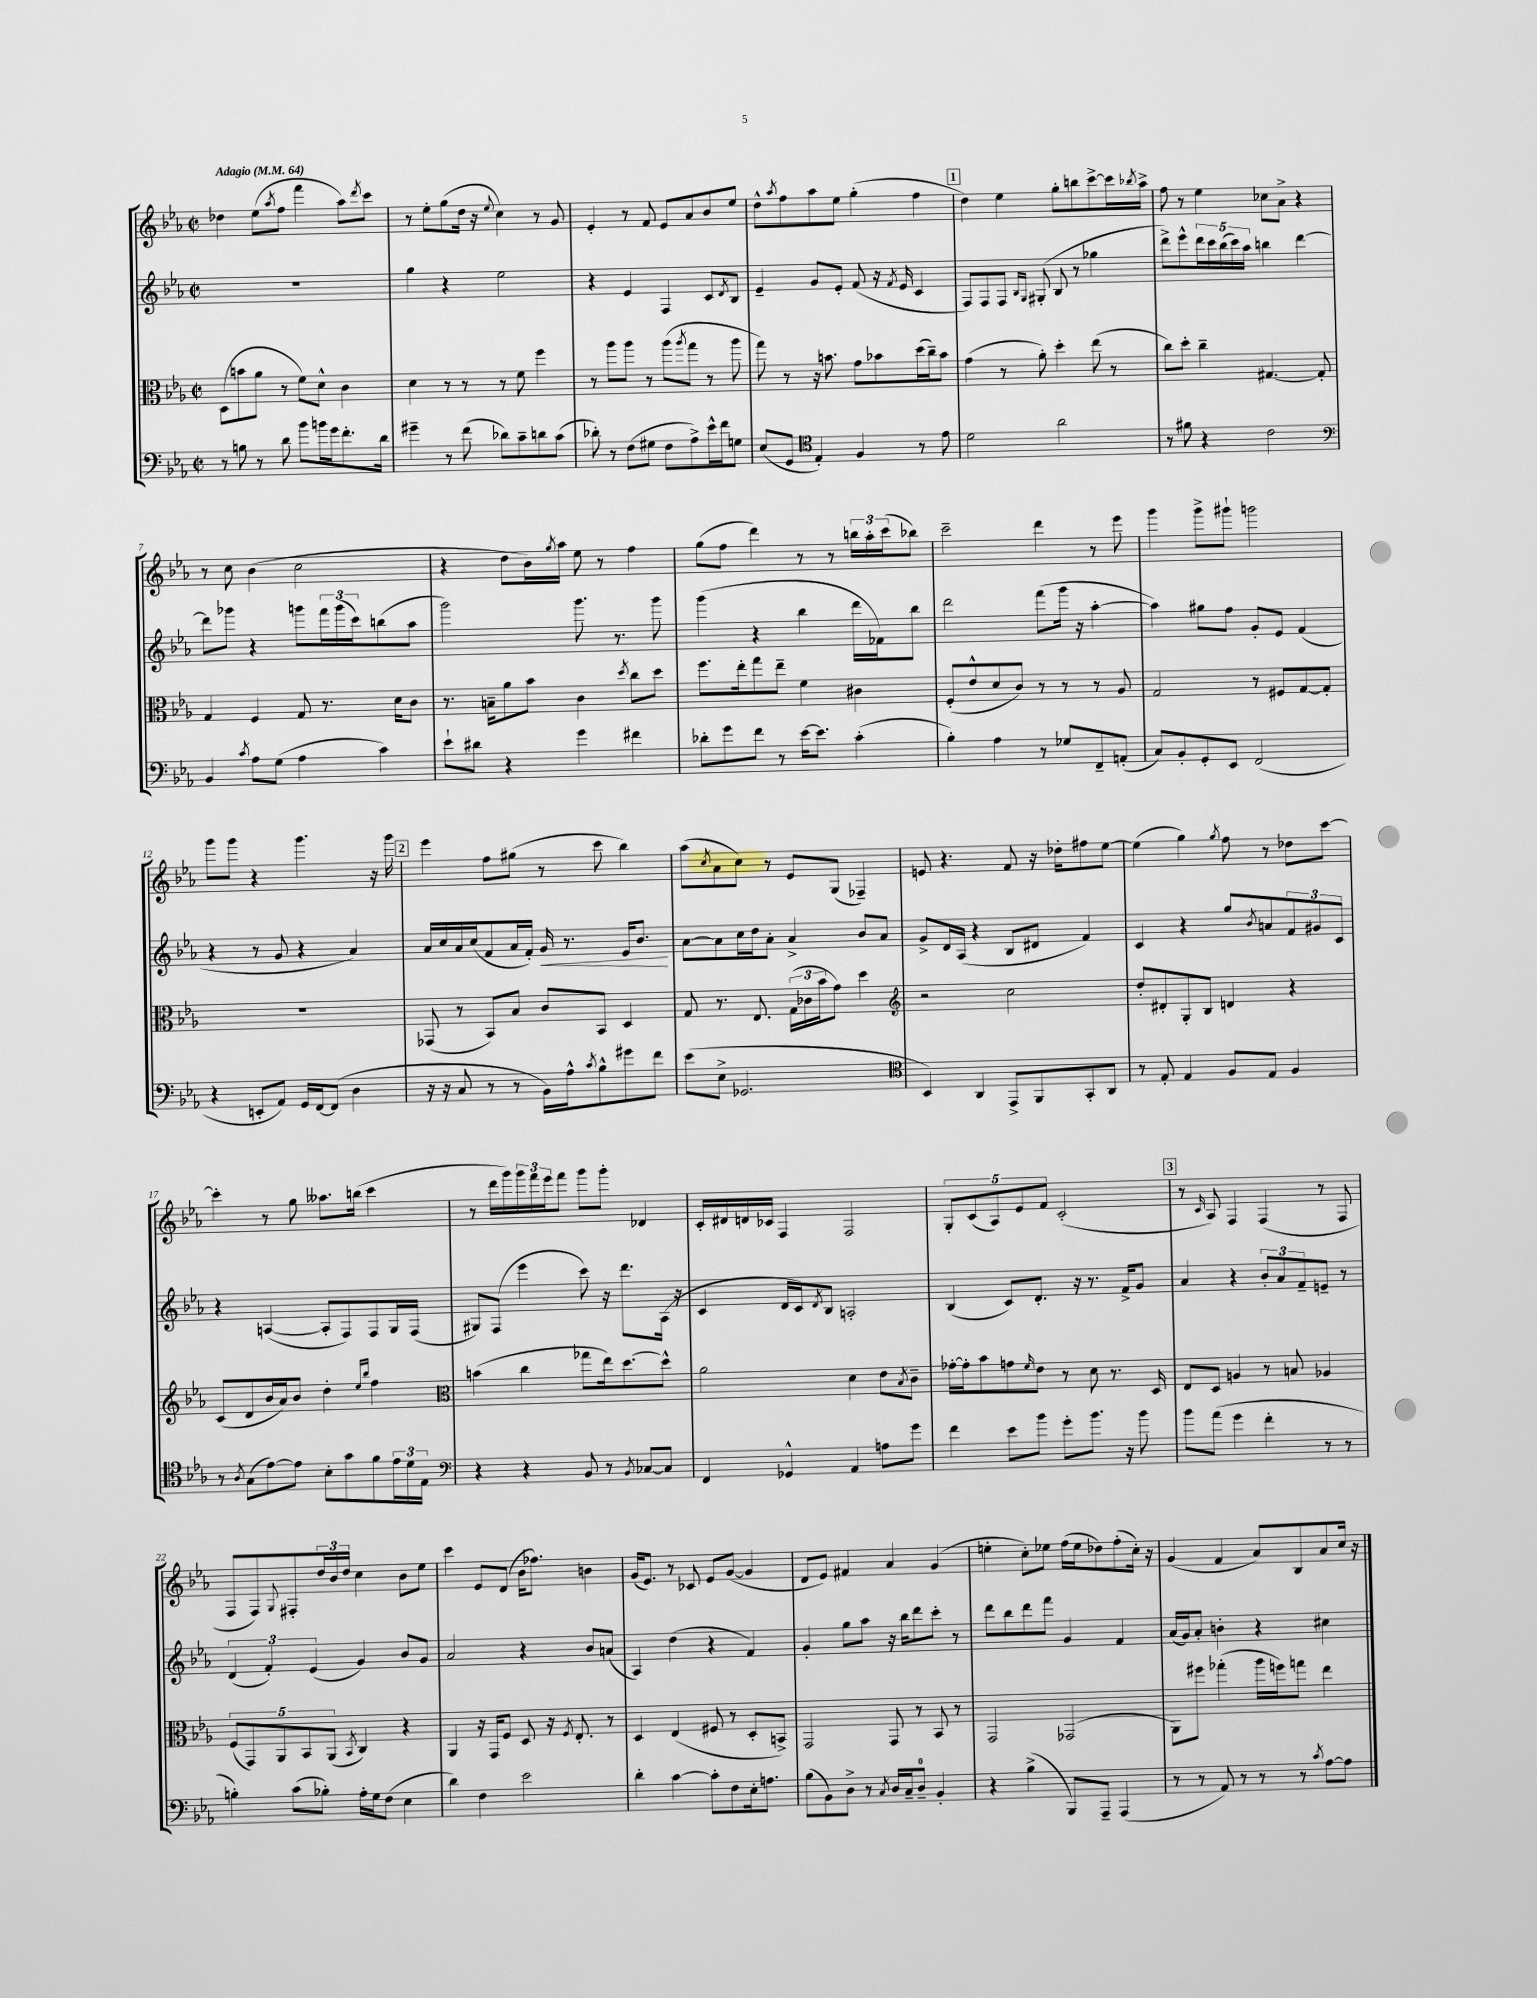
<<
\new StaffGroup <<
\new Staff = "s0" {
    \clef treble \key ees \major \defaultTimeSignature \time 2/2 \tempo "Adagio" 4 = 64
    des''4 ees''8( \acciaccatura { aes''8 } f''8 f'''4 aes''8) \acciaccatura { d'''8 } c'''8 |
    r8 ees''8-. g''8( d''16 r16 \appoggiatura { ees''8 } c''4) r8 g'8 |
    ees'4-. r8 f'8 ees'8 aes'8 bes'8 ees''8 |
    d''8-^ \acciaccatura { aes''8 } f''8 aes''8 ees''8 g''4-.( f''4 |
    \mark \markup { \box "1" } d''4) ees''4 g''8-. b''8 c'''8~-> c'''16 \acciaccatura { bes''8 } aes''16-> |
    f''8 r8 ees''4 ces''8 aes'8-> r4 |
    r8 c''8 bes'4( c''2 |
    r4 d''8 bes'16) \acciaccatura { g''8 } aes''16 ees''8 r8 f''4 |
    g''8( f''8 d'''4) r8 r8 \tuplet 3/2 { b''16 aes''16-. c'''16( } bes''8) |
    c'''2-- d'''4 r8 ees'''8 |
    g'''4 g'''8-> gis'''8-! g'''2 |
    g'''8 g'''8 r4 g'''4. r16 g'''16 |
    \mark \markup { \box "2" } ees'''4 f''8 gis''8( r8 c'''8 bes''4) |
    aes''8( \acciaccatura { c''8 } aes'8 c''8) r8 ees'8 g8( fes4--) |
    e'8 r4. f'8 r16 des''16-. fis''8 ees''8~ |
    ees''4( g''4) \acciaccatura { g''8 } f''8 r8 des''8 c'''8~ |
    c'''4-. r8 g''8 aeses''8. b''16( c'''4 |
    r8 d'''16 g'''16) \tuplet 3/2 { g'''16 f'''16 ees'''16 } f'''8 g'''8 g'''8-. des'4 |
    c'16-. dis'16 d'16 ces'16 f4 f2 |
    \tuplet 5/4 { g8-. c'8( aes8) ees'8 f'8 } c'2-.( |
    \mark \markup { \box "3" } r8 \grace { c'16 } aes8) f4 f4( r8 f8 |
    f8 f8) \appoggiatura { g8 } fis8-. \tuplet 3/2 { d''16 bes'16 d''16 } c''4 bes'8 ees''8 |
    c'''4 ees'8 d'8( bes'16 fes''8.) b'4 |
    g'16( ees'8.) r8 ces'8 ees'8 g'8~( g'4 |
    d'8 ees'8) fis'4 aes'4 g'4( |
    e''4-. c''8-.) ees''8 f''16( ees''16 des''8) f''8-.( c''16-.) r16 |
    g'4( f'4 aes'8) bes8 aes'8 c''16 r16 \bar "|." |
}
\new Staff = "s1" {
    \clef treble \key ees \major \defaultTimeSignature \time 2/2
    R1 |
    g''4 r4 ees''2 |
    r4 ees'4 f4 c'8 \acciaccatura { d'8 } bes8 |
    ees'4-- g'8 ees'8-. f'8( r16 \acciaccatura { f'8 } ees'16 c'4 |
    \mark \markup { \box "1" } f8) f8 f8 \grace { bes16 g16 } gis8-.( bes8 r8 ges''4 |
    d'''8->) ees'''8-^ \tuplet 5/4 { d'''16 c'''16 bes''16( c'''16) aes''16 } b''4 d'''4~ |
    d'''8 ges'''8 r4 g'''8 \tuplet 3/2 { f'''16 g'''16( c'''16) } b''8( aes''8 |
    g'''2) g'''8. r8. g'''8 |
    g'''4( r4 bes''4 d'''16 fes'16) bes''8 |
    d'''2 f'''8( g'''16 r16 aes''4~-. |
    aes''4) gis''8 f''8 g'8-. ees'8 f'4( |
    r4 r8 g'8 r4 aes'4) |
    \mark \markup { \box "2" } aes'16 c''16 aes'16 c''16( f'8 aes'16 f'16-.) g'16\< r8. ees'16 bes'8.\! |
    aes'8~ aes'8 c''16 d''16 aes'8-. aes'4-> bes'8 aes'8 |
    g'8-> d'16 aes16( r4 bes8 dis'8 f'4) |
    c'4 r4 g''8 \acciaccatura { bes'8 } a'8 \tuplet 3/2 { f'8 gis'8 c'8 } |
    r4 a4~( a8-. f8) f8 g16 f16( |
    gis8) f8( ees'''4 c'''8) r16 d'''8. aes16( r16 |
    c'4 d'16 c'16) \acciaccatura { d'8 } bes8 a2-. |
    bes4( c'8) d'8.-. r16 r8. f'16-> g'8 |
    \mark \markup { \box "3" } aes'4 r4 \tuplet 3/2 { bes'8-. aes'8 f'8-- } e'8-- r8 |
    \tuplet 3/2 { d'4( f'4-.) ees'4( } g'4) bes'8 g'8 |
    aes'2 r4 bes'8 a'8( |
    aes4) d''4( r4 f'4) |
    g'4-. g''8 aes''8 r16 bes''16 d'''8 c'''8-. r8 |
    d'''8 bes''8 d'''8 f'''8 g'4 f'4 |
    aes'16( g'16) aes'8-. b'4-. r4 cis''4 \bar "|." |
}
\new Staff = "s2" {
    \clef alto \key ees \major \defaultTimeSignature \time 2/2
    d8( b'8 aes'8 r8 f'8) d'8-^ c'4 |
    d'4 r8 r8 r8 f'8 f''4 |
    r8 aes''8 aes''8 r8 aes''8( \acciaccatura { aes''8 } g''8 r8 aes''8 |
    g''8) r8 r16 b'8. g'8 bes'8 d''16( c''16--) bes'8 |
    \mark \markup { \box "1" } g'4( r8 aes'8-.) d''4-. ees''8( r8 |
    c''8) d''8-. c''4-- gis4.~ gis8-. |
    g4 f4 g8 r8. d'16 c'8 |
    r8. b16-- aes'8 bes'8 c'4 \acciaccatura { d''8 } c''8 d''8 |
    f''8. ees''16-. g''8 ees''8-- f'4 cis'4 |
    f8-.( ees'8-^ d'8 c'8) r8 r8 r8 aes8 |
    g2 r8 fis8 g8~ g8-. |
    R1 |
    \mark \markup { \box "2" } ges,8( r8 bes,8) bes8 c'8 bes,8 d4 |
    g8 r8. ees8. \tuplet 3/2 { g16( ces'16 bes'16 } g'8) d''4 |
    \clef treble r2 c''2 |
    d''8-. dis'8-. g8-. bes8 d'4 r4 |
    c'8( d'8 bes'16 aes'16) bes'8 d''4-. \grace { ees''16 bes''16 } f''4 |
    \clef alto b'4( c''4 ges''8 ees''16) d''8.~ d''8-^ |
    aes'2 d'4 ees'8 \acciaccatura { bes8 } c'8-- |
    ges'16~-. ges'16-. bes'8 g'8 \grace { f'16 } ees'8 r8 d'8 r8. d16 |
    \mark \markup { \box "3" } ees8 d8 a4 r8 b8 aes4 |
    \tuplet 5/4 { f8( g,8) aes,8 bes,8 aes,8( } \acciaccatura { bes,8 } c4) r4 |
    aes,4 r16 g,16 f8 d8 r16 \acciaccatura { f8 } ees8.-. r8 |
    d4 ees4( fis8 r8 d8-. b,8->) |
    g,2 g,8 r8 bes,8 r8 |
    g,2 ges,2( |
    aes,8) fis''8 ges''4-.( aes''16 f''16) g''8 ees''4 \bar "|." |
}
\new Staff = "s3" {
    \clef bass \key ees \major \defaultTimeSignature \time 2/2
    r8 b8 r8 d'8 bes'8 b'16 g'16 f'8.-. d'16 |
    gis'4-- r8 f'8( des'8) c'8-- d'8 c'8( |
    des'8-.) r8 f8( gis8 f8 aes8->) ees'16-^ f'16 g8 |
    ees8( g,8 \clef tenor ees4-.) f4 r8 ees'8 |
    \mark \markup { \box "1" } d'2 aes'2 |
    r8 fis'8 r4 c'2 |
    \clef bass bes,4 \acciaccatura { c'8 } aes8 g8( aes4 c'4) |
    ees'8-! dis'8 r4 g'4 fis'4 |
    des'8-. g'8 f'8 r8 ees'16~ ees'8. c'4-.( |
    bes4-.) aes4 r8 ges8 f,8-- a,8-.( |
    c8) bes,8-. g,8-. ees,8 f,2( |
    r4 e,8-. aes,8) g,16 f,16~ f,8( d4 |
    \mark \markup { \box "2" } r16 r16 c8 r8 r8 bes,16) aes16-^ \acciaccatura { c'8 } bes8-^ gis'8 f'8 |
    ees'8( ees8-> ges,2. |
    \clef tenor bes,4) aes,4 ees,8-> f,8 g,8-. aes,8 |
    r8 ees8-. ees4 f8 ees8 f4 |
    r8 \acciaccatura { aes8 } g8( ees'8~) ees'8 bes8-. g'8 f'8 \tuplet 3/2 { ees'16 d'16 ees16 } |
    \clef bass r4 r4 bes,8 r8 \acciaccatura { bes,8 } ces8~ ces8 |
    f,4 ges,4-^ aes,4 a8 g'8 |
    f'4 ees'8 bes'8 g'8-. bes'8. r16 bes'8 |
    \mark \markup { \box "3" } bes'8 aes'8( g'4 f'4-. r8 r8 |
    b4-.) c'8( bes8-.) aes16-. g16 f8( ees4 |
    d'4) f4 ees'2 |
    d'4-. c'4~ c'8-. f8 ees16-. a8. |
    bes8( bes,8) d8-> r8 \acciaccatura { c8 } d16 c16-- d8-0-- bes,4-. |
    r4 bes4->( bes,,8) aes,,8-- aes,,4( |
    r8 r8 aes,8) r8 r8 r8 \acciaccatura { c'8 } aes8~ aes8 \bar "|." |
}
>>
>>
